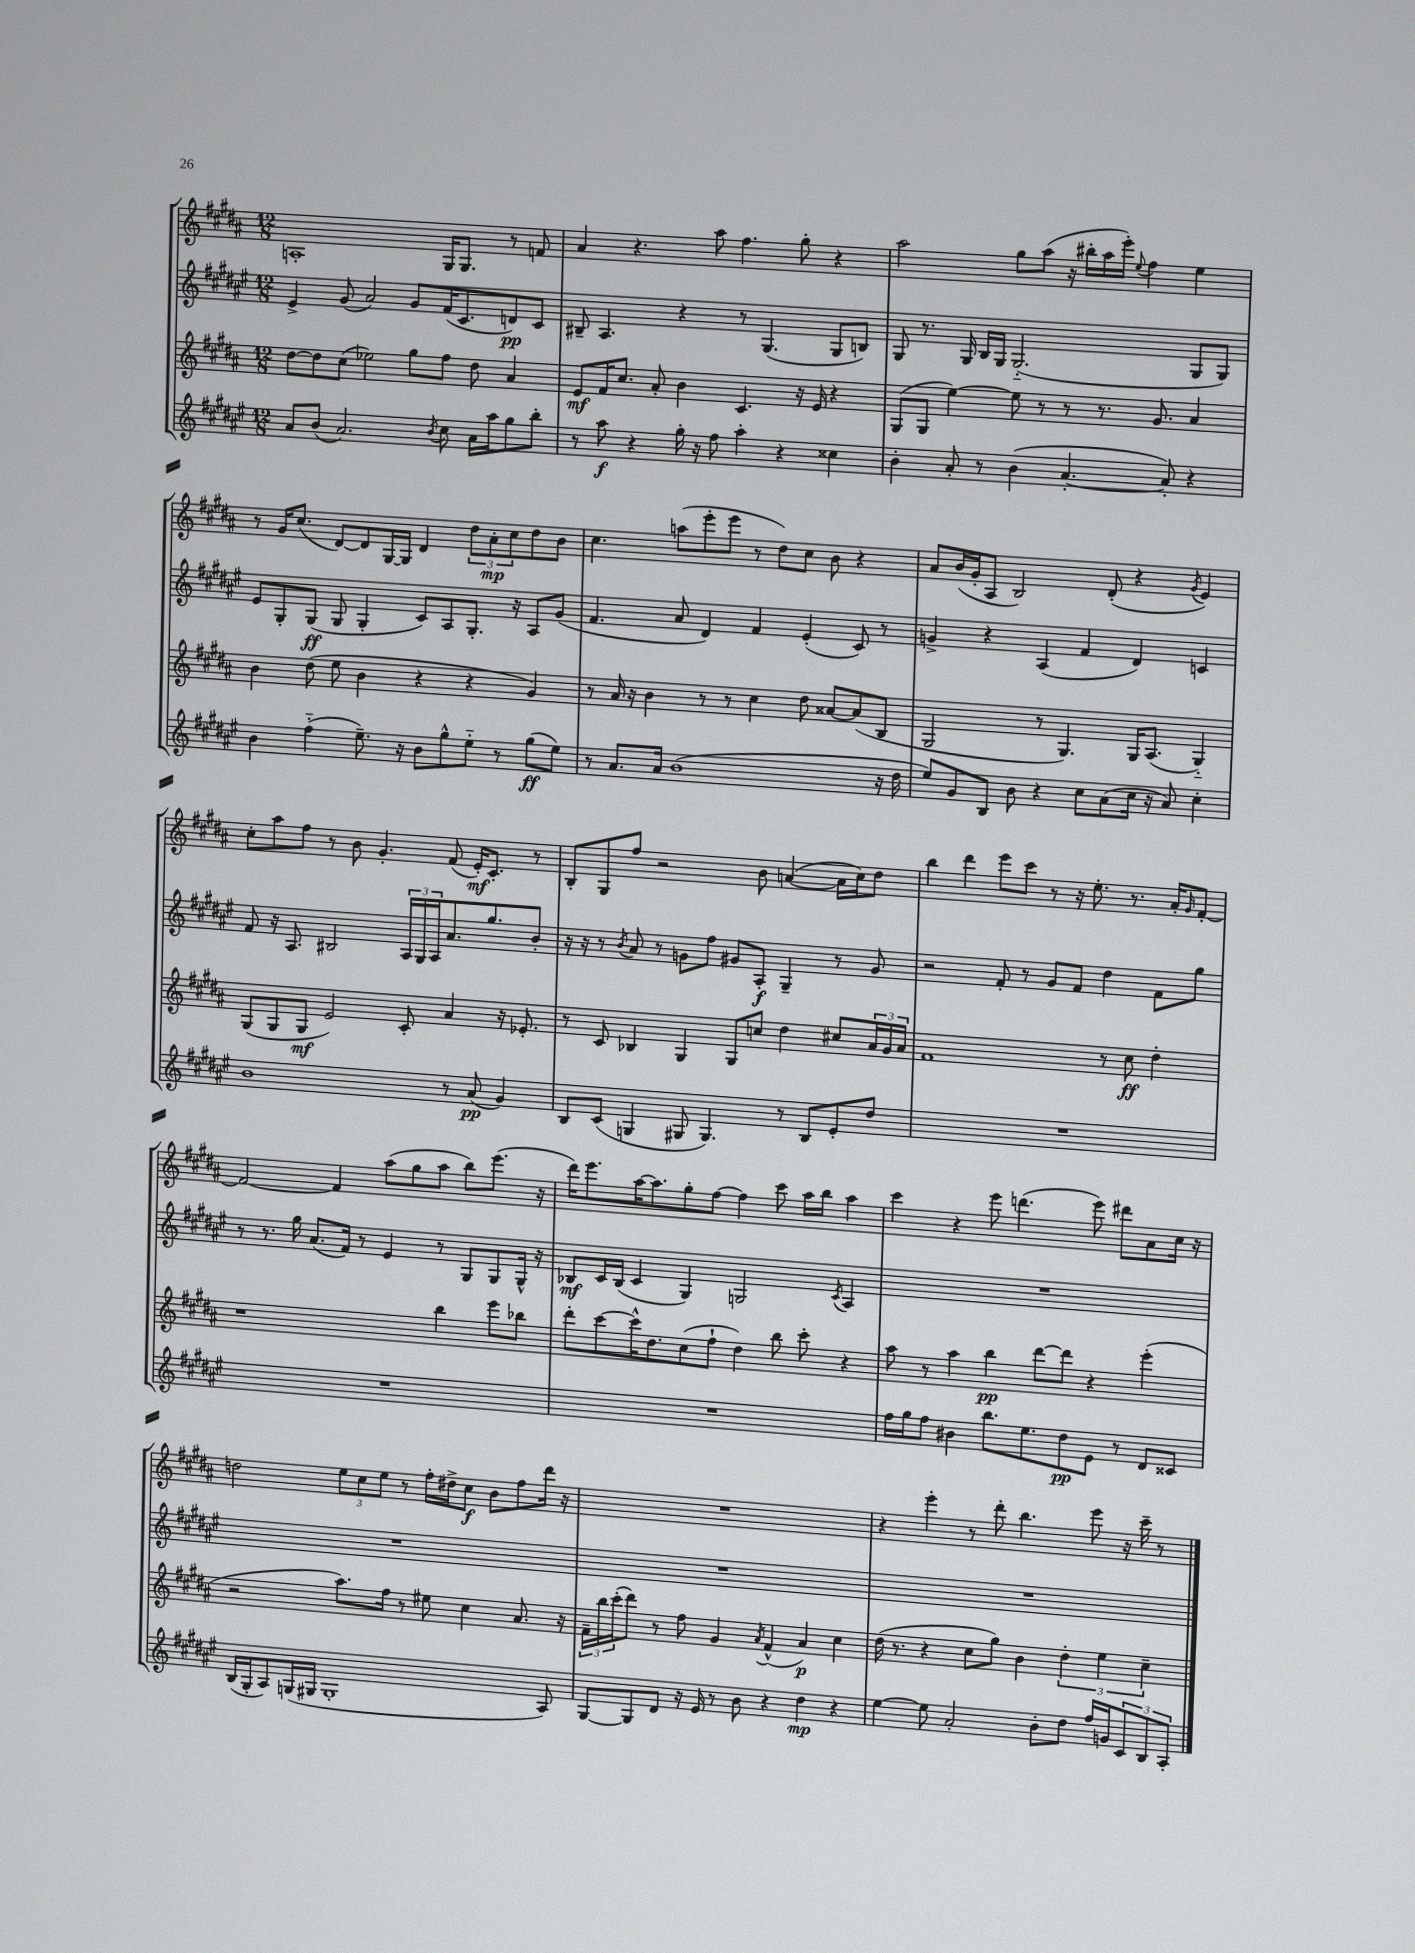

**kern	**kern	**kern	**kern
*staff4	*staff3	*staff2	*staff1
*clefG2	*clefG2	*clefG2	*clefG2
*k[f#c#g#d#a#e#]	*k[f#c#g#d#a#]	*k[f#c#g#d#a#e#]	*k[f#c#g#d#a#]
*M12/8	*M12/8	*M12/8	*M12/8
8a#	[8dd#	4e#^	1A'
(8b	8dd#]	.	.
2.a#)	(8cc#	(8g#	.
.	2ee-)	2a#)	.
.	8gg#	8g#	.
8qb	.	.	.
8cc#	8ff#	(16f#	16G#
.	.	8.c#	8.G#
16a#	8dd#	.	.
16aa#	.	.	.
8gg#	4a#	8d)	8r
8bb'	.	8c#	8f
=	=	=	=
8r	8e	8B#~	4a#
8aa#	16f#	4.A#	.
.	8.cc#	.	.
4r	.	.	4.r
.	8a#'	.	.
16gg#'	4b	4r	.
16r	.	.	.
8ff#	.	.	8aa#
4aa#'	4.c#	8r	4.ff#
.	.	(4.G#	.
4r	.	.	.
.	16r	.	8gg#'
.	16e	.	.
4cc##	4r	8G#	4r
.	.	8B)	.
=	=	=	=
4b'	(8G#	8G#	2aa#
.	8G#	8.r	.
8a#'	[4ee)	.	.
.	.	16G#	.
8r	.	16B	.
.	.	16G#	.
(4b	8ee]	(2.G#'~	8gg#
.	8r	.	(8aa#
[4.a#'	8r	.	16r
.	.	.	16bb#'
.	8.r	.	16aa#
.	.	.	16eee')
.	.	.	8qqee
.	.	.	4ff#
.	8.g#	.	.
8a#'])	.	.	.
4r	4a#	8G#	4ee
.	.	8G#)	.
=	=	=	=
4b	4b	8e#	8r
.	.	8G#'	16g#
.	.	.	(8.cc#
(4ff#'~	(8dd#	(8G#	.
.	8ee	8G#	[8d#)
8.ee#~)	4b	4G#'	8d#]
.	.	.	[16G#
16r	.	.	16G#]
8b	4r	8c#)	4d#
8gg#^^	.	8A#	.
8ee#'~	4r	8.G#'	12dd#
.	.	.	12a#'
8r	.	.	.
.	.	.	12cc#
.	.	16r	.
(8gg#	4g#)	8A#	8dd#
8ee#)	.	(8g#	8b
=	=	=	=
8r	8r	4.f#	4.cc#
8.a#	16a#	.	.
.	16r	.	.
.	4b	.	.
16a#	.	.	.
(1b	.	8a#	(8aa
.	8r	4d#)	8eee'
.	8r	.	8eee
.	4cc#	4f#	8r
.	.	.	8dd#)
.	8dd#	(4e#'	8cc#
.	[8a##	.	8b
.	(8a##]	8c#)	4r
16r	8B	8r	.
16dd#	.	.	.
=	=	=	=
8ee#)	2G#	4g^	8a#
8g#	.	.	(16b
.	.	.	16g#'
8B	.	4r	8A#
8b	.	.	2B)
4r	8r	(4A#	.
.	4.G#)	.	.
8cc#	.	4f#	.
(8a#	.	.	(8d#'
16cc#	16G#	4d#)	4r
16r	(8.A#	.	.
8a#)	.	.	.
.	.	.	8qg#
4cc#'	4G#'~)	4c	4e)
=	=	=	=
1b	(8G#	8f#	8cc#'
.	8G#	16r	8aa#
.	.	8.A#	.
.	8G#	.	8ff#
.	2e)	2B#	8r
.	.	.	8b
.	.	.	4.g#'
.	8c#'	24A#	.
.	.	24G#	.
.	.	24A#	.
8r	4a#	8.a#	(8f#
(8a#	.	.	16e')
.	.	8.gg#	8.c#'
4g#)	16r	.	.
.	8.e-'	.	.
.	.	8b'	8r
=	=	=	=
8B	8r	16r	8B'
.	.	16r	.
(8c#	8c#	8r	8G#
.	.	8qb	.
4G	4B-	8a#	8ff#
.	.	8r	2r
8G#	4G#	8g	.
4.G#)	.	8ff#	.
.	8G#	8g#	.
.	8cc	8A#'	8b
8r	4dd#	4G#~	([4a
8B	.	.	.
8e#'	8cc#	8r	16a]
.	.	.	16cc#)
8dd#	24a#	8g#	8dd#
.	24g#	.	.
.	24a#	.	.
=	=	=	=
1.r	1f#	2r	4bb
.	.	.	4ddd#
.	.	8f#'	8eee
.	.	8r	8ccc#
.	.	8g#	8r
.	.	8f#	16r
.	.	.	8.ee'
.	8r	4dd#	.
.	8cc#	.	8.r
.	4dd#'	8f#	.
.	.	.	16a#'
.	.	.	16qqg#
.	.	8gg#	[8f#'
=	=	=	=
1.r	1r	8r	2f#_
.	.	8.r	.
.	.	16gg#	.
.	.	(8.a#	.
.	.	.	4f#]
.	.	16f#)	.
.	.	8r	.
.	.	4e#	(8aa#
.	.	.	8gg#
.	4bb	8r	8aa#
.	.	8G#	8bb)
.	8eee	8G#	(8.eee
.	8bb-	16G#^^	.
.	.	16r	16r
=	=	=	=
1.r	8ddd#'	8B-	16ddd#)
.	.	.	8.eee
.	[8ccc#	16c#	.
.	.	(16B-	.
.	16ccc#^^]	4c#	[16aa#
.	8.dd#	.	8.aa#]
.	(8cc#	4G#)	8gg#'
.	8ff#`	.	[8ff#
.	4dd#)	2G	4ff#]
.	8bb	.	8ccc#
.	8ccc#'	.	16aa#
.	.	.	16bb
.	.	8qc#	.
.	4r	4A#	4aa#
=	=	=	=
16ff#	8aa#	1.r	4ccc#
16gg#	.	.	.
8ff#	8r	.	.
4b#	4aa#	.	4r
8.bb	4bb	.	8eee
.	.	.	(4.ddd
8.ee#	.	.	.
.	[8ddd#	.	.
8dd#	8ddd#]	.	.
8e#	4r	.	8eee)
8r	.	.	8ddd#
8d#	(4eee'	.	8a#
8c##	.	.	16cc#
.	.	.	16r
=	=	=	=
(16B	2r	1.r	2dd
16G#'	.	.	.
8A#)	.	.	.
(16G	.	.	.
16G#	.	.	.
1G#'	.	.	.
.	8.aa#)	.	12ee
.	.	.	12cc#
.	.	.	12ee
.	16ff#	.	.
.	8r	.	8r
.	8ee#	.	16ff#'
.	.	.	16dd#^
.	4cc#	.	8cc#
.	.	.	8b
.	8.a#	.	8ff#
8A#)	.	.	16ddd#
.	16r	.	16r
=	=	=	=
[8G#	24f#~	1.r	1.r
.	24bb	.	.
.	(24ccc#'	.	.
8G#]	8ddd#)	.	.
8d#	8r	.	.
16r	8ff#	.	.
16e#	.	.	.
8r	4g#	.	.
8b	.	.	.
.	8qa#	.	.
4r	(4f#^^	.	.
4dd#	4a#)	.	.
4r	4cc#	.	.
=	=	=	=
[4ee#	(16dd#	1.r	4r
.	8.r	.	.
8ee#]	4r	.	4eee'
2a#'	.	.	.
.	8cc#	.	8r
.	8gg#)	.	8ddd#'
.	4b	.	4.bb
8b'	.	.	.
8dd#	6dd#'	.	.
16ff#	.	.	8eee
.	6ee	.	.
16g	.	.	.
12c#	.	.	16r
.	.	.	16ccc#~
12B	6cc#~	.	.
.	.	.	8r
12A#'	.	.	.
==	==	==	==
*-	*-	*-	*-
